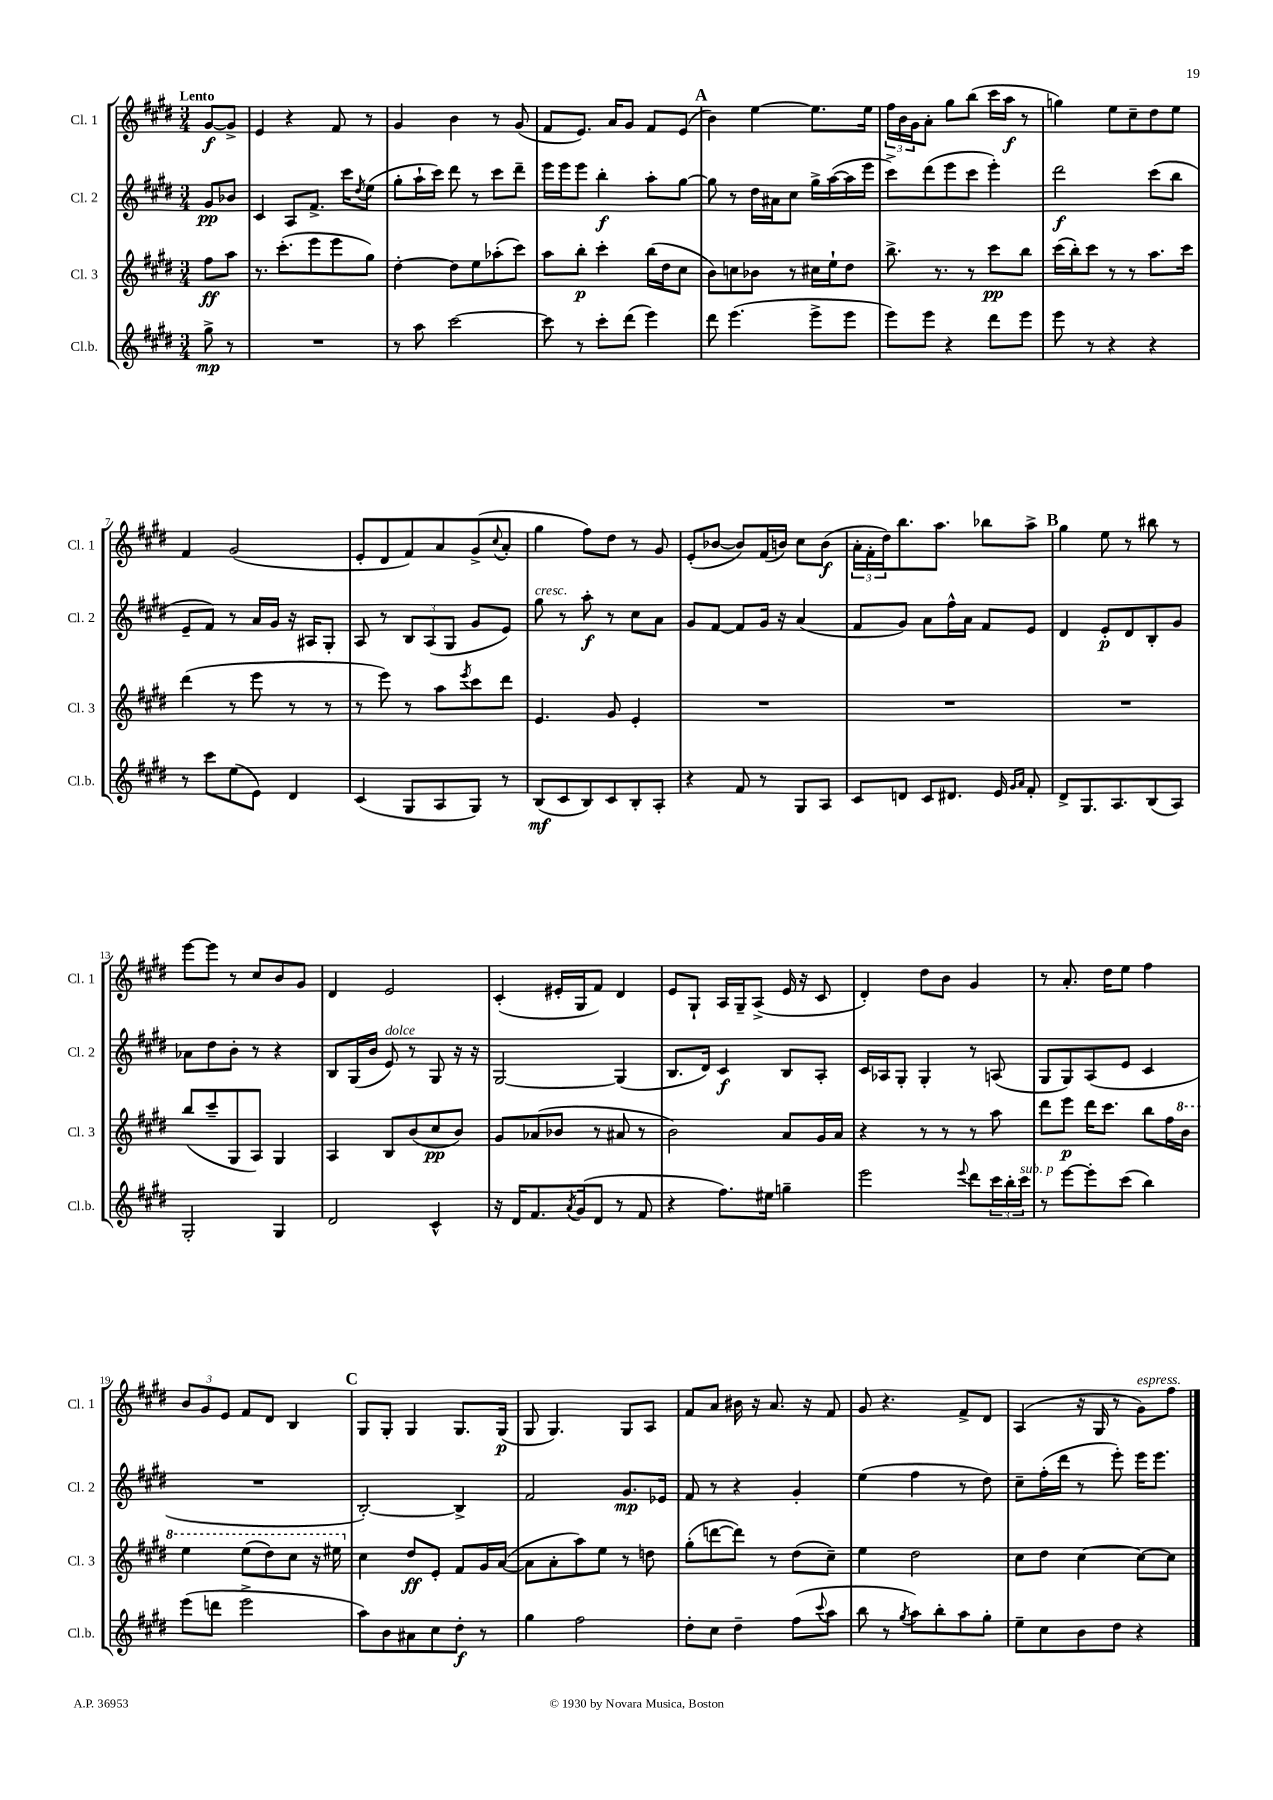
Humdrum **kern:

**kern	**kern	**kern	**kern
*staff4	*staff3	*staff2	*staff1
*clefG2	*clefG2	*clefG2	*clefG2
*k[f#c#g#d#]	*k[f#c#g#d#]	*k[f#c#g#d#]	*k[f#c#g#d#]
*M3/4	*M3/4	*M3/4	*M3/4
8gg#^	8ff#	8g#	[8g#
8r	8aa	8b-	8g#^]
=	=	=	=
2.r	8.r	4c#	4e
.	(8.ccc#'	.	.
.	.	8A	4r
.	8eee	8.f#^	.
.	8eee	.	8f#
.	.	16ccc#	.
.	.	8qdd#	.
.	8gg#)	(8ee	8r
=	=	=	=
8r	[4dd#'	8gg#'	4g#
8aa	.	16aa`	.
.	.	16ccc#)	.
[2ccc#	8dd#]	8ddd#	4b
.	8ee	8r	.
.	(8aa-'	8ccc#	8r
.	8ccc#)	8ddd#~	(8g#
=	=	=	=
8ccc#]	8aa	16eee	8f#
.	.	16eee	.
8r	8bb'	8eee	8.e)
8ccc#'	4ccc#'	4bb'	.
.	.	.	16a
(8ddd#	.	.	8g#
4eee)	(16bb	8aa'	8f#
.	16dd#	.	.
.	8cc#	[8gg#	(8e
=	=	=	=
8ddd#	8b)	8gg#]	4b)
(4.eee	8cc	8r	.
.	8b-	16dd#	[4ee
.	.	16a#	.
.	8r	8cc#	.
8eee^	16cc#	16gg#^	8.ee]
.	16ee`	([16aa	.
8eee	8dd#	16aa]	.
.	.	16eee	16ee
=	=	=	=
8eee)	8.bb^	8ccc#^)	24ff#
.	.	.	24b
.	.	.	24g#
8eee	.	(8ddd#	8a'
.	8.r	.	.
4r	.	8eee	8gg#
.	8r	8ccc#	(8bb
8ddd#	8ccc#	4eee')	16ccc#
.	.	.	16aa
8eee	8bb	.	8r
=	=	=	=
8eee	(16ccc#	2ddd#	4gg)
.	16bb')	.	.
8r	8ccc#	.	.
4r	8r	.	8ee
.	8r	.	8cc#~
4r	8.aa	(8ccc#	8dd#
.	.	8bb	8ee
.	16ccc#	.	.
=	=	=	=
8r	(4ddd#	8e~	4f#
8ccc#	.	8f#)	.
(8ee	8r	8r	(2g#
8e)	8eee	16a	.
.	.	16g#	.
4d#	8r	16r	.
.	.	16A#	.
.	8r	8G#'	.
=	=	=	=
(4c#	8r	8A	8e'
.	8eee)	8r	8d#
8G#	8r	12B	8f#)
.	.	(12A	.
8A	8aa	.	8a
.	.	12G#	.
.	8qeee	.	.
8G#)	8ccc#	8g#	(8g#^
.	.	.	8qqcc#
8r	8ddd#	8e)	8a'
=	=	=	=
(8B	4.e	8gg#	4gg#
8c#	.	8r	.
8B)	.	8aa'	8ff#)
8c#	8g#	8r	8dd#
8B'	4e'	8cc#	8r
8A'	.	8a	8g#
=	=	=	=
4r	2.r	8g#	(8e'
.	.	[8f#	[8b-
8f#	.	8f#]	8b-])
8r	.	16g#	(16f#
.	.	16r	16b)
8G#	.	(4a	8cc#
8A	.	.	(8b
=	=	=	=
8c#	2.r	8f#	24a'
.	.	.	24f#'
.	.	.	24dd#)
8d	.	8g#)	8.bb
8c#	.	8a	.
.	.	.	8.aa
8.d#	.	16ff#^^	.
.	.	16a	.
.	.	8f#	8bb-
16e	.	.	.
16qqg#	.	.	.
16qqa	.	.	.
8f#'	.	8e	8aa^
=	=	=	=
8d#^	2.r	4d#	4gg#
8.G#	.	.	.
.	.	8e'	8ee
8.A	.	.	.
.	.	8d#	8r
(8B	.	8B'	8bb#
8A)	.	8g#	8r
=	=	=	=
2G#'	(8bb	8a-	[8eee
.	8ccc#~	8dd#	8eee]
.	8G#	8b'	8r
.	8A)	8r	8cc#
4G#	4G#	4r	8b
.	.	.	8g#
=	=	=	=
2d#	4A	8B	4d#
.	.	(16G#	.
.	.	16b	.
.	8B	8e)	2e
.	(8b	8r	.
4c#^^	8cc#	8G#	.
.	8b)	16r	.
.	.	16r	.
=	=	=	=
16r	8g#	[2G#	(4c#'
16d#	.	.	.
8.f#	(8a-	.	.
.	8b-	.	16e#'
8qa	.	.	.
(16g#	.	.	16G#
8d#	8r	.	8f#)
8r	8a#	(4G#]	4d#
8f#	8r	.	.
=	=	=	=
4r	2b)	8.B	8e
.	.	.	8G#`
.	.	16d#)	.
8.ff#)	.	4c#	16A
.	.	.	16G#~
.	.	.	(8A^
16ee#	.	.	.
4gg~	8a	8B	16e
.	.	.	16r
.	16g#	8A'	8c#
.	16a	.	.
=	=	=	=
2eee	4r	16c#	4d#')
.	.	16A-	.
.	.	8G#'	.
.	8r	4G#'	8dd#
.	8r	.	8b
8qqeee	.	.	.
8ddd#	8r	8r	4g#
24ccc#	8aa	(8A	.
24bb'	.	.	.
24ccc#	.	.	.
=	=	=	=
8r	8ddd#	8G#	8r
[8eee	8eee	8G#)	8.a'
8eee']	16ddd#	(8A	.
.	8.ccc#	.	16dd#
(8ccc#	.	8e	8ee
4bb)	8bb	4c#	4ff#
.	16ff#	.	.
.	16bb	.	.
=	=	=	=
(8eee	4eee	2.r	12b
.	.	.	12g#
8ddd	.	.	.
.	.	.	12e
2eee^	(8eee	.	8f#
.	8ddd#)	.	8d#
.	8ccc#	.	4B
.	16r	.	.
.	16eee#	.	.
=	=	=	=
8aa)	4cc#	[2B')	8G#
8b	.	.	8G#'
8a#	8dd#	.	4G#
8cc#	8e'	.	.
8dd#'	8f#	4B^]	8.G#
8r	16g#	.	.
.	([16a	.	(16G#
=	=	=	=
4gg#	8a]	2f#	8G#
.	8a'	.	4.G#)
2ff#	8aa)	.	.
.	8ee	.	.
.	8r	8.g#	8G#
.	8dd	.	8A
.	.	16e-	.
=	=	=	=
8dd#'	(8gg#'	8f#	8f#
8cc#	[8ddd	8r	8a
4dd#~	8ddd])	4r	16b#
.	.	.	16r
.	8r	.	8.a
(8ff#	(8dd#	4g#'	.
.	.	.	16r
8qqccc#	.	.	.
8aa	8cc#~)	.	8f#
=	=	=	=
8bb	4ee	(4ee	8g#
8r	.	.	4.r
8qgg#	.	.	.
8aa)	2dd#	4ff#	.
8bb'	.	.	.
8aa	.	8r	8f#^
8gg#'	.	8dd#)	8d#
=	=	=	=
8ee~	8cc#	8cc#~	(4A
8cc#	8dd#	(16ff#'	.
.	.	16ddd#	.
8b	[4cc#	8r	16r
.	.	.	16G#
8dd#	.	8eee')	8r
4r	8cc#_	16eee	8g#)
.	.	8.eee	.
.	8cc#]	.	8ff#
==	==	==	==
*-	*-	*-	*-
